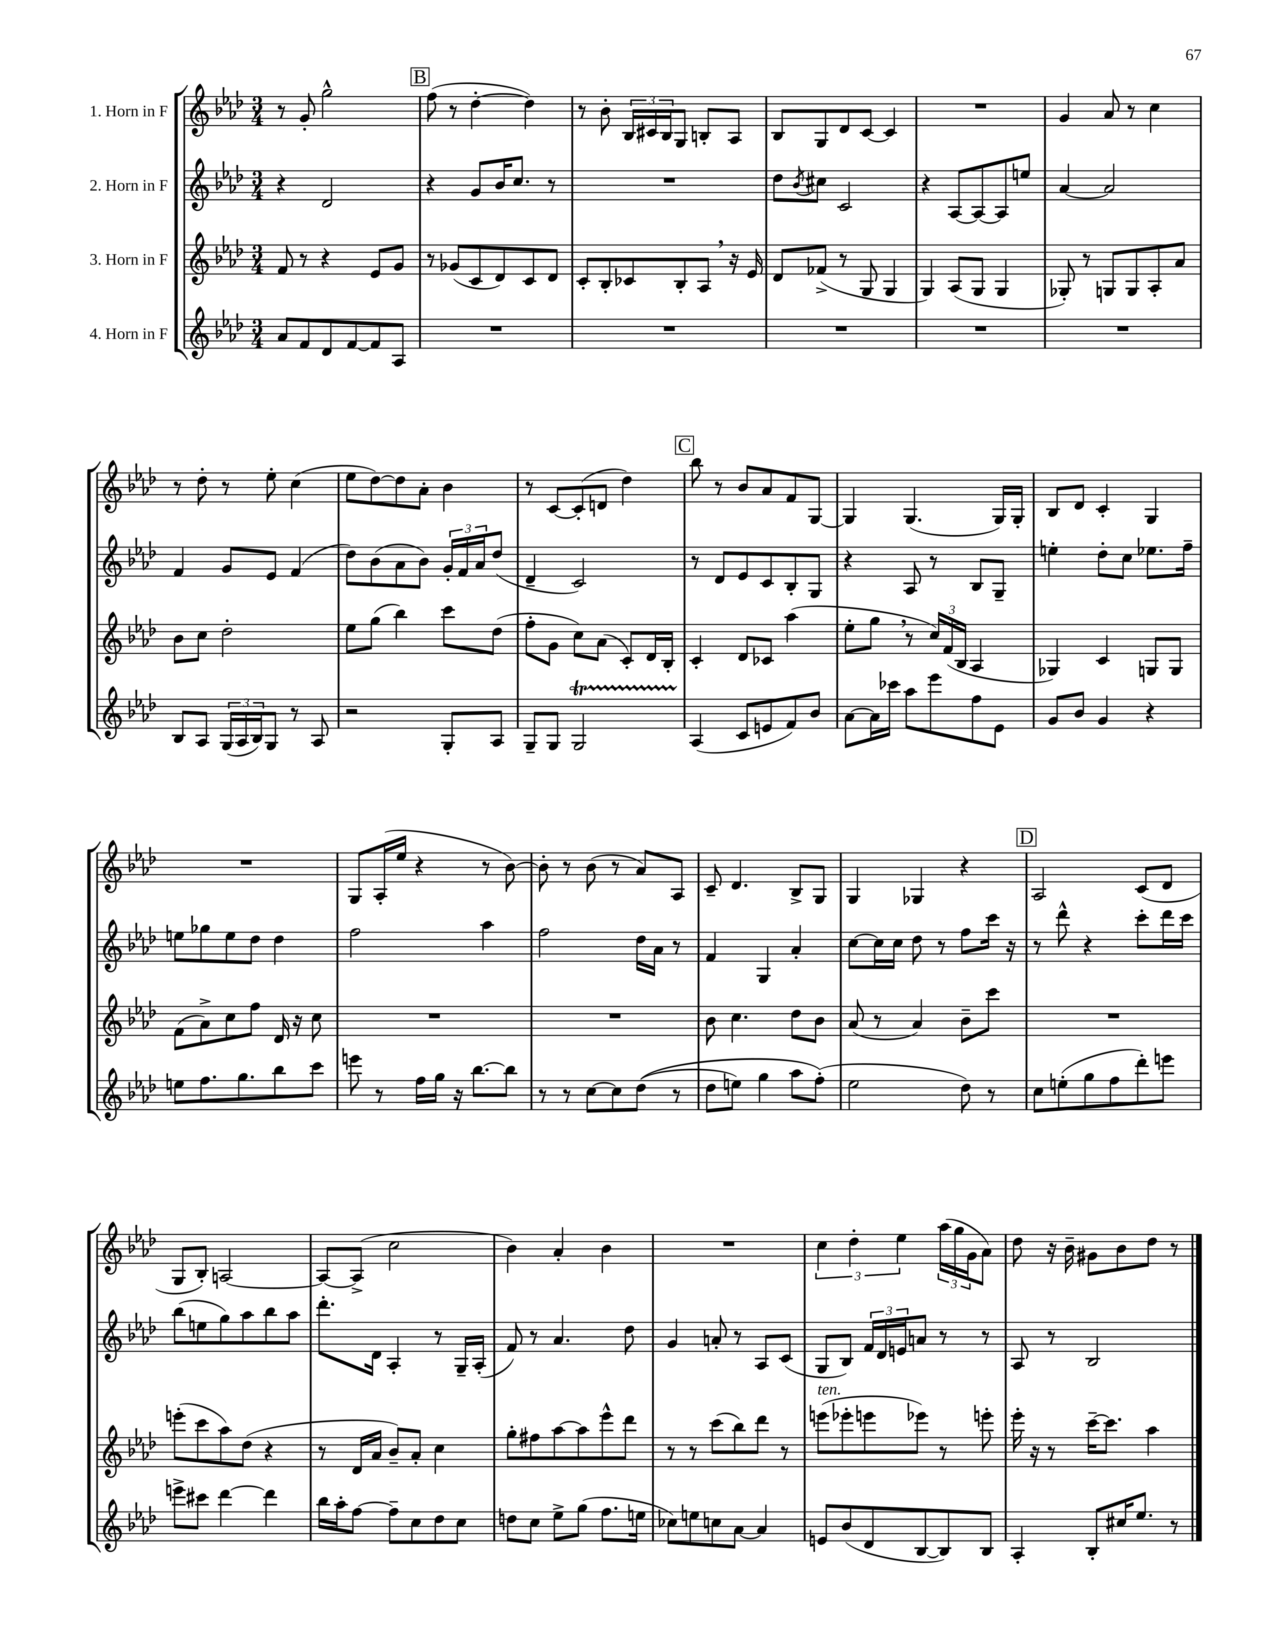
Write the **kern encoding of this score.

**kern	**kern	**kern	**kern
*part4	*part3	*part2	*part1
*staff4	*staff3	*staff2	*staff1
*I"4. Horn in F	*I"3. Horn in F	*I"2. Horn in F	*I"1. Horn in F
*clefG2	*clefG2	*clefG2	*clefG2
*k[b-e-a-d-]	*k[b-e-a-d-]	*k[b-e-a-d-]	*k[b-e-a-d-]
*M3/4	*M3/4	*M3/4	*M3/4
=18	=18	=18	=18
8a-/L	8f/	4r	8r
8f/	8r	.	8g'/
8d-/	4r	2d-/	2gg^^\
[8f/	.	.	.
8f/]	8e-/L	.	.
8A-/J	8g/J	.	.
!!LO:REH:place=s1:t=B
=19	=19	=19	=19
2.r	8r	4r	(8ff\
.	(8g-X/L	.	8r
.	8c/	8g/L	[4dd-'\
.	8d-/)	16b-/K	.
.	.	8.cc/J	.
.	8c/	.	4dd-\])
.	8d-/J	8r	.
=20	=20	=20	=20
2.r	8c'/L	2.r	8r
.	8B-'/	.	8b-'\
.	8c-X/	.	24B-/LL
.	.	.	24c#X/
.	.	.	24B-/J
.	8B-'/	.	8G/J
.	8A-,/J	.	8Bn'/L
.	16r	.	8A-/J
.	16e-/	.	.
=21	=21	=21	=21
2.r	8d-/L	8dd-\L	8B-/L
.	.	8qb-/	.
.	(8f-X^/J	8cc#X\J	8G/
.	8r	2c/	8d-/
.	8G/	.	[8c/J
.	4G/	.	4c/]
=22	=22	=22	=22
2.r	4G/)	4r	2.r
.	(8A-/L	[8A-/L	.
.	8G/J	8A-/_	.
.	4G/	8A-/]	.
.	.	8een/J	.
=23	=23	=23	=23
2.r	8G-X'/)	[4a-/	4g/
.	8r	.	.
.	8Gn/L	2a-/]	8a-/
.	8G/	.	8r
.	8A-'/	.	4cc\
.	8a-/J	.	.
!!LO:LB:g=z
=24	=24	=24	=24
8B-/L	8b-\L	4f/	8r
8A-/J	8cc\J	.	8dd-'\
(24G/LL	2dd-'\	8g/L	8r
24A-/	.	.	.
24B-/J)	.	.	.
8G/J	.	8e-/J	8ee-'\
8r	.	(4f/	(4cc\
8A-/	.	.	.
=25	=25	=25	=25
2r	8ee-\L	8dd-\L)	8ee-\L
.	(8gg\J	(8b-\	[8dd-\)
.	4bb-\)	8a-\	8dd-\]
.	.	8b-\J)	8a-'\J
8G'/L	8ccc\L	24g'/LL	4b-\
.	.	24f/	.
.	.	24a-/J	.
8A-/J	(8dd-\J	(8dd-/J	.
=26	=26	=26	=26
8G~/L	8ff'\L	4d-~/	8r
8G/J	8g\J	.	[8c/L
2Gt/	8cc\L)	2c/)	(8c'/]
.	(8a-\J	.	8dn/J
.	8c'/L)	.	4dd-\)
.	16d-/L	.	.
.	16B-'/JJ	.	.
!!LO:REH:place=s1:t=C
=27	=27	=27	=27
(4A-/	4c'/	8r	8bb-\
.	.	8d-/L	8r
8c/L	8d-/L	8e-/	8b-/L
8en/	8c-X/J	8c/	8a-/
8f/)	(4aa-\	8B-'/	8f/
8b-/J	.	8G/J	[8G/J
=28	=28	=28	=28
[8a-\L	8ee-'\L	4r	4G/]
16a-\L]	8gg,\J	.	.
16ccc-X\JJ	.	.	.
8aa-\L	8r	8A-/	(4.G/
8eee-\	24cc/LL)	8r	.
.	(24f/	.	.
.	24B-/JJ	.	.
8ff\	4A-/	8B-/L	.
8e-\J	.	8G~/J	16G/LL)
.	.	.	16G'/JJ
=29	=29	=29	=29
8g/L	4G-X/)	4een'\	8B-/L
8b-/J	.	.	8d-/J
4g/	4c/	8dd-'\L	4c'/
.	.	8cc\J	.
4r	8Gn/L	8.ee-X\L	4G/
.	8G/J	.	.
.	.	16ff~\Jk	.
!!LO:LB:g=z
=30	=30	=30	=30
8een\L	(8f\L	8een\L	2.r
8.ff\	8a-^\)	8gg-X\	.
.	8cc\	8ee\	.
8.gg\	.	.	.
.	8ff\J	8dd-\J	.
8bb-\	16d-/	4dd-\	.
.	16r	.	.
8ccc\J	8cc\	.	.
=31	=31	=31	=31
8eeen\	2.r	2ff\	8G/L
8r	.	.	(16A-'/L
.	.	.	16ee-/JJ
16ff\LL	.	.	4r
16gg\JJ	.	.	.
16r	.	.	.
[8.bb-\L	.	.	.
.	.	4aa-\	8r
8bb-\J]	.	.	[8b-\)
=32	=32	=32	=32
8r	2.r	2ff\	8b-'\]
8r	.	.	8r
[8cc\L	.	.	(8b-\
8cc\]	.	.	8r
((8dd-\J	.	16dd-\LL	8a-/L)
.	.	16a-\JJ	.
8r	.	8r	8A-/J
=33	=33	=33	=33
8dd-\L	8b-\	4f/	8c~/
8een\J)	4.cc\	.	4.d-/
4gg\	.	4G/	.
8aa-\L	8dd-\L	4a-'/	8B-^/L
(8ff'\J)	8b-\J	.	8G/J
=34	=34	=34	=34
2ee-\	(8a-/	[8cc\L	4G/
.	8r	16cc\L]	.
.	.	16cc\JJ	.
.	4a-/)	8dd-\	4G-X/
.	.	8r	.
8dd-\)	8b-~\L	8ff\L	4r
8r	8ccc\J	16ccc\Jk	.
.	.	16r	.
!!LO:REH:place=s1:t=D
=35	=35	=35	=35
8cc\L	2.r	8r	2A-/
(8een'\	.	8ddd-^^\	.
8gg\	.	4r	.
8ff\	.	.	.
8ddd-'\)	.	8ccc'\L	(8c/L
8eeen\J	.	16ddd-\L	8d-/J
.	.	16ccc\JJ	.
!!LO:LB:g=z
=36	=36	=36	=36
8eeen^\L	(8eeen'\L	(8bb-\L	8G/L
8ccc#X\J	8ccc\	8een\	8B-'/J)
[4ddd-\	8aa-\)	8gg\)	[2An/
.	(8dd-\J	8aa-\	.
4ddd-\]	4r	8bb-\	.
.	.	8aa-\J	.
=37	=37	=37	=37
16bb-\LL	8r	8.ddd-'\L	8A/L_
16aa-'\J	.	.	.
[8ff\J	16d-/LL	.	(8A^/J]
.	16a-/JJ	16d-\Jk	.
8ff~\L]	8b-~/L)	4A-'/	2cc\
8cc\	8a-'/J	.	.
8dd-\	4cc\	8r	.
8cc\J	.	16G~/LL	.
.	.	(16A-'/JJ	.
=38	=38	=38	=38
8ddn\L	8gg'\L	8f/)	4b-\)
8cc\J	8ff#X\	8r	.
8ee-^\L	[8aa-\	4.a-/	4a-'/
(8gg\J	8aa-\]	.	.
8.ff\L	8eee-^^\	.	4b-\
.	8ddd-\J	8dd-\	.
16een\Jk	.	.	.
=39	=39	=39	=39
8cc-X\L)	8r	4g/	2.r
8een\	8r	.	.
8ccn\	(8ccc\L	8an'/	.
[8a-\J	8bb-\)	8r	.
4a-/]	8ddd-\J	8A-/L	.
.	8r	(8c/J	.
=40	=40	=40	=40
!	!LO:TX:a:i:t=ten.	!	!
8en/L	(8eeen\L	8G/L	6cc\
(8b-/	8eee-X'\	8B-/J)	.
.	.	.	6dd-'\
8d-/	8eeen\	24f/LL	.
.	.	24d-/	.
.	.	24en/J	6ee-\
[8B-/	8eee-X\J)	8an/J	.
8B-/])	8r	8r	(24aa-\LL
.	.	.	24gg\
.	.	.	24g\J
8B-/J	8eeen'\	8r	8a-\J)
=41	=41	=41	=41
4A-'/	16eee-'\	8A-/	8dd-\
.	16r	.	.
.	8r	8r	16r
.	.	.	16b-~\
8B-'/L	[16ccc~\KL	2B-/	8g#X\L
.	8.ccc\J]	.	.
16cc#X/K	.	.	8b-\
8.ee-/J	.	.	.
.	4aa-\	.	8dd-\J
8r	.	.	8r
==	==	==	==
*-	*-	*-	*-
